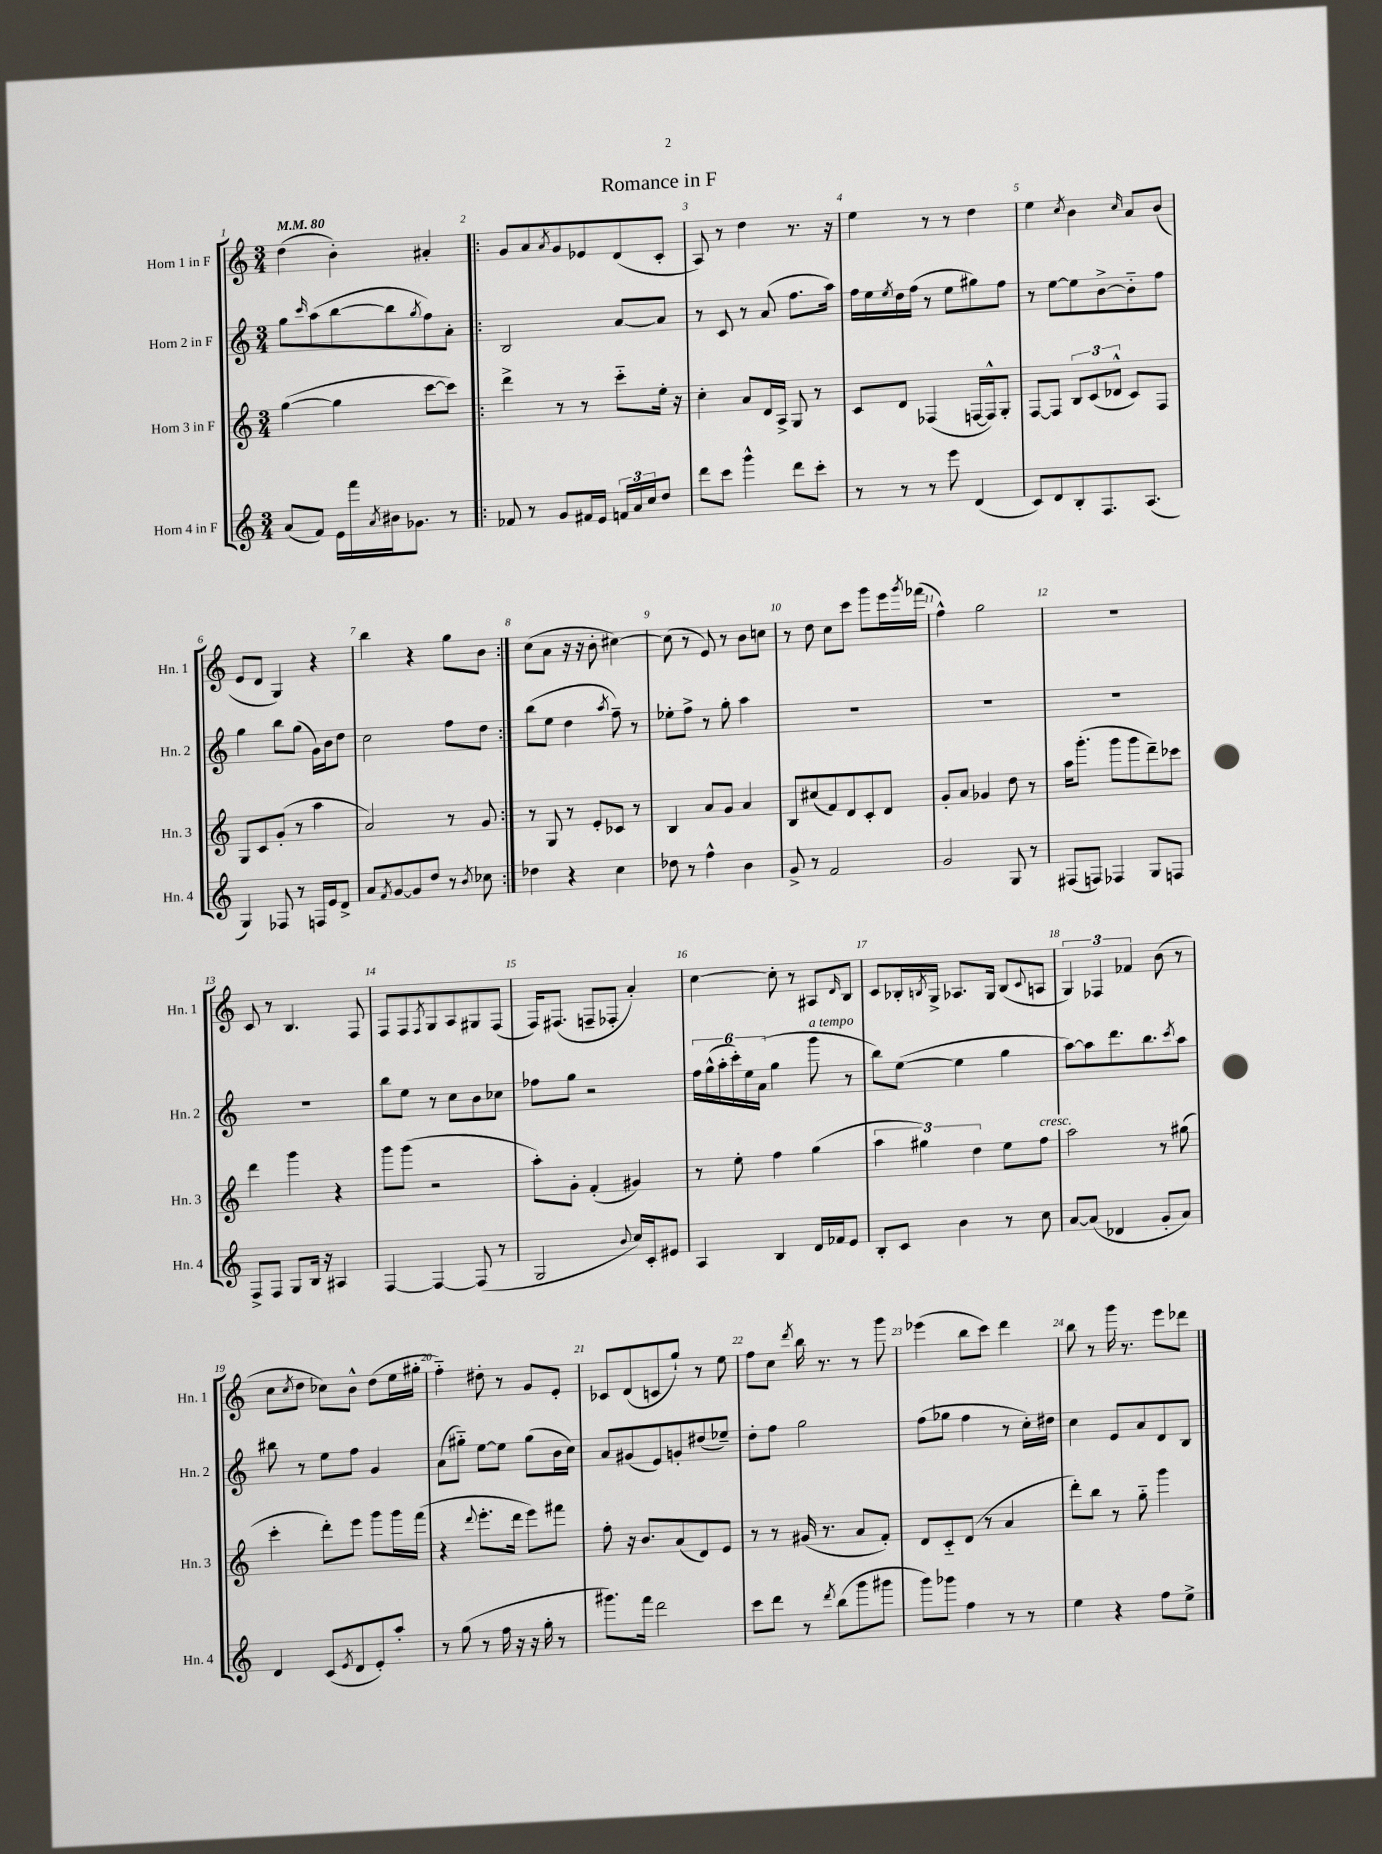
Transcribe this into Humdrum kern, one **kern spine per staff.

**kern	**kern	**kern	**kern
*part4	*part3	*part2	*part1
*staff4	*staff3	*staff2	*staff1
*I"Horn 4 in F	*I"Horn 3 in F	*I"Horn 2 in F	*I"Horn 1 in F
*I'Hn. 4	*I'Hn. 3	*I'Hn. 2	*I'Hn. 1
*clefG2	*clefG2	*clefG2	*clefG2
*k[]	*k[]	*k[]	*k[]
*M3/4	*M3/4	*M3/4	*M3/4
*MM80	*MM80	*MM80	*MM80
=1	=1	=1	=1
(8a/L	([4gg\	8gg\L	(4dd\
.	.	16qqccc/	.
8f/J)	.	(8aa\	.
16e\LL	4gg\]	[8bb\	4b'\)
16fff\	.	.	.
8qa/	.	.	.
16b#X\J	.	8bb\]	.
8.g-X\J	.	.	.
.	.	8qgg/	.
.	[8ccc\L	8ff\)	4a#X'/
8r	8ccc\J])	8a'\J	.
=2!|:	=2!|:	=2!|:	=2!|:
8f-X/	4ddd^\	2B/	8g/L
8r	.	.	8a/
.	.	.	8qa/
8g/L	8r	.	8g/
16f#X/L	8r	.	8e-X/
16e/JJ	.	.	.
24fn/LL	8ccc\L	[8a/L	(8d/
24a/	.	.	.
24cc/J	.	.	.
8dd/J	16ee'\Jk	8a/J]	8c'/J
.	16r	.	.
=3	=3	=3	=3
8ddd\L	4cc'\	8r	8A/)
8ccc\J	.	8c/	8r
4ggg^^\	8a/L	8r	4dd\
.	16d/L	(8a/	.
.	16A^/JJ	.	.
8ddd\L	8G/	8.ff\L	8.r
8ccc'\J	8r	.	.
.	.	16aa\Jk)	16r
=4	=4	=4	=4
8r	8c/L	16ff\LL	4ee\
.	.	16ee\	.
.	.	8qee/	.
8r	8d/J	16dd\	.
.	.	(16ff\JJ	.
8r	(4F-X/	8r	8r
8eee\	.	8ee\L	8r
(4d/	[16Fn/LL	8gg#X\)	4dd\
.	16F^^/J])	.	.
.	8G'/J	8ff\J	.
=5	=5	=5	=5
8c/L)	[8F/L	8r	4ee\
8d/	8F/J]	[8ee\L	.
.	.	.	8qcc/
8B'/	12B/L	8ee\]	4b\
.	(12c/	.	.
8.F/	.	[8b^\	.
.	12d-X^^/J	.	.
.	.	.	16qqcc/
.	8c/L)	8b\]	8a/L
(8.A/J	.	.	.
.	8F/J	8ff\J	(8b/J
!!LO:LB:g=z
=6	=6	=6	=6
4G/)	8G/L	4gg\	8e/L
.	8c/	.	8d/J
8F-X/	(8g'/J	8bb\L	4G/)
8r	8r	(8gg\J	.
16Fn/LL	4aa\	16g\LL)	4r
16e/J	.	16b\J	.
8d^/J	.	8dd\J	.
=7	=7	=7	=7
8a/L	2a/)	2cc\	4bb\
8qf/	.	.	.
[8g/	.	.	.
8g/]	.	.	4r
8dd/J	.	.	.
8r	8r	8ff\L	8gg\L
8qb/	.	.	.
8cc-X\	8g/	8dd\J	8b\J
=8:|!	=8:|!	=8:|!	=8:|!
4dd-X\	8r	(8bb\L	(8cc\L
.	8G/	8ee\J	8a\J
4r	8r	4dd\	16r
.	.	.	16r
.	8e'/L	.	8b'\
.	.	8qaa/	.
4cc\	8c-X/J	8ff~\)	[4cc#X\)
.	8r	8r	.
=9	=9	=9	=9
8dd-X\	4B/	8ee-X'\L	(8cc#\]
8r	.	8ff^\J	8r
4ff^^\	8a/L	8r	8e/)
.	8g/J	8gg'\	8r
4b\	4a/	4aa\	8b\L
.	.	.	8ccn\J
=10	=10	=10	=10
8g^/	8B/L	2.r	8r
8r	(8cc#X/	.	8dd\
2f/	8f/)	.	8cc\L
.	8d/	.	8ccc\J
.	8c'/	.	8ggg\L
.	8d/J	.	16eee\L
.	.	.	8qggg/
.	.	.	(16fff-X\JJ
=11	=11	=11	=11
2g/	8g'/L	2.r	4ff^^\)
.	8a/J	.	.
.	4g-X/	.	2gg\
8G/	8dd\	.	.
8r	8r	.	.
=12	=12	=12	=12
(8F#X/L	16aa\KL	2.r	2.r
.	(8.ggg'\J	.	.
8Fn/J)	.	.	.
4F-X/	8ggg\L	.	.
.	8ggg\	.	.
8G/L	8ddd~\)	.	.
8Fn/J	8ccc-X\J	.	.
!!LO:LB:g=z
=13	=13	=13	=13
8F^/L	4ddd\	2.r	8c/
8F/J	.	.	8r
8G/L	4ggg\	.	4.B/
16B/Jk	.	.	.
16r	.	.	.
4A#X/	4r	.	.
.	.	.	8F/
=14	=14	=14	=14
[4F/	8ggg\L	8bb\L	8F/L
.	(8ggg\J	8ee\J	8F/
.	.	.	8qF/
4F/_	2r	8r	8G/
.	.	8cc\L	8A/
(8F/]	.	8b\	8G#X/
8r	.	8cc-X\J	(8F/J
=15	=15	=15	=15
2G/	8aa'\L)	8ff-X\L	16F/KL)
.	.	.	(8.F#X/J
.	8g'\J	8gg\J	.
.	(4f'/	2r	8Fn~/L
.	.	.	8F-X'/J
8qqb/	.	.	.
16cc/LL)	4g#X/)	.	4a'/)
16c'/J	.	.	.
8e#X/J	.	.	.
=16	=16	=16	=16
4A/	8r	24ff\LL	[4cc\
.	.	(24gg^^\	.
.	.	24aa'\	.
.	8ee'\	24ccc'\)	.
.	.	24ee\	.
.	.	(24a\JJ	.
4B/	4ff\	4gg\	8cc'\]
.	.	.	8r
!	!	!LO:TX:a:i:t=a tempo	!
16d/LL	(4gg\	8ggg\	8A#X/L
16f-X/J	.	.	.
.	.	.	16qqd/
8e/J	.	8r	8B/J
=17	=17	=17	=17
8B'/L	6aa\	8bb\L)	8c/L
8c/J	.	([8ee\J	16B-X'/L
.	6gg#X\)	.	.
.	.	.	8qBn/
.	.	.	16G^/JJ
4b\	.	4ee\]	8.A-X/L
.	6dd\	.	.
.	.	.	16G/Jk
8r	8ee\L	4gg\	(8B/L
.	.	.	8qqc/
!	!LO:TX:a:i:t=cresc.	!	!
8cc\	8ff\J	.	8An/J
=18	=18	=18	=18
[8a/L	2aa\	[8aa\L)	6G/)
(8a/J]	.	8aa\]	.
.	.	.	6F-X/
4d-X/	.	8.ddd\	.
.	.	.	6f-X/
.	.	8.bb\	.
8g'/L	8r	.	(8b\
.	.	8qccc/	.
8a/J)	(8gg#X\	8aa\J	8r
!!LO:LB:g=z
=19	=19	=19	=19
4d/	4ccc'\	8bb#X\	8cc\L
.	.	.	8qcc/
.	.	8r	8dd\J
(8c/L	8ddd'\L)	8ee\L	8cc-X\L)
8qe/	.	.	.
8d/	8eee\J	8ff\J	8b^^\J
8e'/)	8ggg\L	4g/	(8dd\L
8aa'/J	16ggg\L	.	16ee\L
.	(16fff\JJ	.	16gg#X'\JJ
=20	=20	=20	=20
8r	4r	(8a\L	4ff\)
(8gg\	.	8gg#X\J)	.
.	8qqddd/	.	.
8r	8.eee'\L	[8ee\L	8dd#X'\
16ff\	.	8ee\J]	8r
16r	16ddd\Jk	.	.
16r	8eee\L)	(8gg#\L	8g/L
16gg'\	.	.	.
8r	8fff#X\J	16b\L	8e'/J
.	.	16cc\JJ)	.
=21	=21	=21	=21
8.ggg#X\L)	8ff'\	8a/L	8c-X/L
.	16r	(8g#X/	(8d/
16fff\Jk	8.b/L	.	.
2ddd\	.	8e/)	8cn/
.	(8a/	8gn'/	8gg`/J)
.	8d/)	(8dd#X/	8r
.	8e/J	8ee-X~/J)	8ee\
=22	=22	=22	=22
8ccc\L	8r	8dd'\L	8ff\L
8ddd\J	8r	8ff\J	8cc\J
.	.	.	8qddd/
8r	(16g#X/	2gg\	16bb\
.	8.r	.	8.r
8qddd/	.	.	.
(8bb\L	.	.	.
8ggg\	8a/L	.	8r
8ggg#X\J	8f'/J)	.	8ggg\
=23	=23	=23	=23
8ggg\L)	8d/L	(8ff\L	(4eee-X\
8ggg-X\J	8c/	8gg-X\J	.
4ff\	(8d/J	4ff\	8bb\L
.	8r	.	8ccc\J)
8r	4a/	8r	4ddd\
8r	.	16cc'\LL)	.
.	.	16dd#X\JJ	.
=24	=24	=24	=24
4ee\	8ddd'\L)	4cc\	8bb\
.	8bb\J	.	8r
4r	8r	8e/L	16ggg\
.	.	.	8.r
.	8gg\	8a/	.
8ff\L	4ggg\	8d/	8eee\L
8ee^\J	.	8B/J	8ddd-X\J
==	==	==	==
*-	*-	*-	*-
